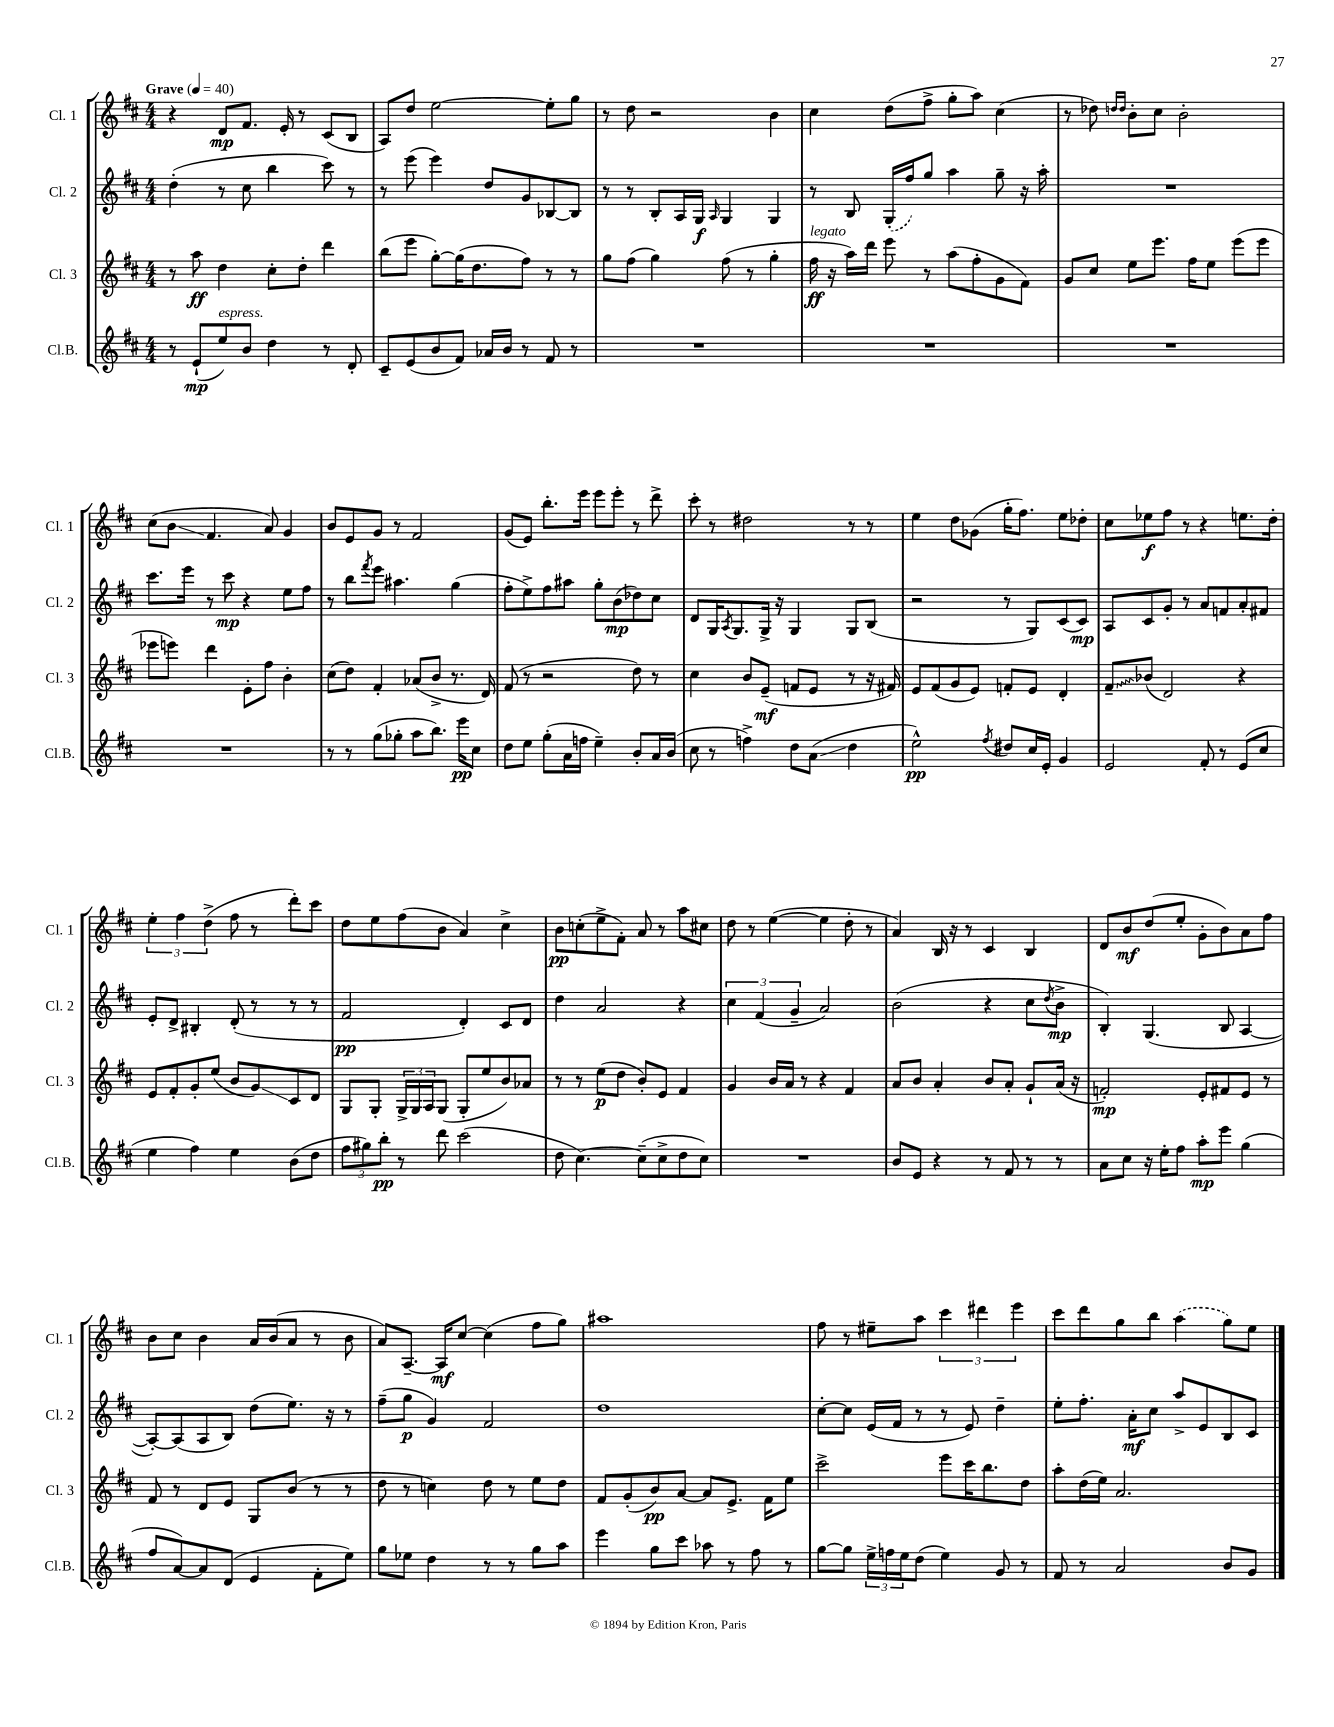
<<
\new StaffGroup <<
\new Staff = "s0" \with { instrumentName = "Cl. 1" shortInstrumentName = "Cl. 1" } {
    \clef treble \key d \major \numericTimeSignature \time 4/4 \tempo "Grave" 4 = 40
    r4 d'8\mp fis'8. e'16-. r8 cis'8( b8 |
    a8) d''8 e''2~ e''8-. g''8 |
    r8 d''8 r2 b'4 |
    cis''4 d''8( fis''8-> g''8-. a''8) cis''4( |
    r8 des''8) \grace { d''16 d''16 } b'8-. cis''8 b'2-. |
    cis''8( b'8\glissando fis'4. a'8) g'4 |
    b'8 e'8 g'8 r8 fis'2 |
    g'8( e'8) b''8.-. e'''16 e'''8 e'''8-. r8 d'''8-> |
    cis'''8-. r8 dis''2 r8 r8 |
    e''4 d''8 ges'8( g''16-. fis''8.) e''8 des''8-. |
    cis''8 ees''8\f fis''8 r8 r4 e''8. d''16-. |
    \tuplet 3/2 { e''4-. fis''4 d''4->( } fis''8 r8 d'''8-.) cis'''8 |
    d''8 e''8 fis''8( b'8 a'4) cis''4-> |
    b'8\pp c''8-.( e''8-> fis'8-.) a'8 r8 a''8 cis''8 |
    d''8 r8 e''4~( e''4 d''8-. r8 |
    a'4) b16 r16 r8 cis'4 b4 |
    d'8 b'8\mf d''8( e''8-. g'8-. b'8) a'8 fis''8 |
    b'8 cis''8 b'4 a'16 b'16( a'8 r8 b'8 |
    a'8) a8.~-- a16\mf cis''8~ cis''4( fis''8 g''8) |
    ais''1 |
    fis''8 r8 eis''8-- a''8 \tuplet 3/2 { cis'''4 dis'''4 e'''4 } |
    cis'''8 d'''8 g''8 b''8 \once \slurDashed a''4( g''8) e''8 \bar "|." |
}
\new Staff = "s1" \with { instrumentName = "Cl. 2" shortInstrumentName = "Cl. 2" } {
    \clef treble \key d \major \numericTimeSignature \time 4/4
    d''4-.( r8 cis''8 b''4 cis'''8) r8 |
    r8 e'''8( e'''4) d''8 g'8 bes8~ bes8 |
    r8 r8 b8-. a16 g16\f \grace { a16 } g4 g4 |
    r8 b8 \once \slurDashed g16-.( fis''16) g''8 a''4 g''8-- r16 a''16-. |
    R1 |
    cis'''8. e'''16 r8 cis'''8\mp r4 e''8 fis''8 |
    r8 b''8 \acciaccatura { fis'''8 } e'''8 ais''4. g''4( |
    fis''8-. e''8->) fis''8 ais''8 g''8-. b'8\mp( des''8) cis''8 |
    d'8 g16 \acciaccatura { a8 } g8. g16-> r16 g4 g8 b8( |
    r2 r8 g8) cis'8( cis'8\mp) |
    a8 cis'8 g'8-. r8 a'8 f'8 a'8-. fis'8 |
    e'8-. d'8-> bis4-. d'8-.( r8 r8 r8 |
    fis'2\pp d'4-.) cis'8 d'8 |
    d''4 a'2 r4 |
    \tuplet 3/2 { cis''4 fis'4( g'4-- } a'2) |
    b'2( r4 cis''8 \acciaccatura { d''8 } b'8->\mp |
    b4-.) g4.( b8 a4~ |
    a8~-.) a8( a8 b8) d''8( e''8.) r16 r8 |
    fis''8--( g''8\p g'4) fis'2 |
    d''1 |
    cis''8~-. cis''8 e'16( fis'16 r8 r8 e'8) d''4-- |
    e''8-. fis''8.-. a'16-.\mf cis''8 a''8-> e'8 b8 cis'8 \bar "|." |
}
\new Staff = "s2" \with { instrumentName = "Cl. 3" shortInstrumentName = "Cl. 3" } {
    \clef treble \key d \major \numericTimeSignature \time 4/4
    r8 a''8\ff d''4 cis''8-. d''8-. d'''4 |
    b''8( e'''8 g''8~-.) g''16( d''8. fis''8) r8 r8 |
    g''8 fis''8( g''4) fis''8( r8 g''4-. |
    fis''16\ff^\markup { \italic "legato" } r16 a''16) d'''16 e'''8 r8 a''8( fis''8-. g'8 fis'8) |
    g'8 cis''8 e''8 e'''8. fis''16 e''8 e'''8( e'''8 |
    ees'''8 e'''8) d'''4 e'8-. fis''8 b'4-. |
    cis''8( d''8) fis'4-. aes'8( b'8-> r8. d'16) |
    fis'8( r8 r2 d''8) r8 |
    cis''4 b'8 e'8--\mf( f'8 e'8 r8 r16 fis'16) |
    e'8 fis'8( g'8 e'8) f'8-. e'8 d'4-. |
    \once \override Glissando.style = #'zigzag fis'8--\glissando bes'8( d'2) r4 |
    e'8 fis'8-. g'8-. e''8( b'8 g'8\glissando) cis'8 d'8 |
    g8 g8-. \tuplet 3/2 { g16-> g16 a16 } g8( g8-. e''8 b'8) aes'8 |
    r8 r8 e''8\p( d''8 b'8-.) e'8 fis'4 |
    g'4 b'16 a'16 r8 r4 fis'4 |
    a'8 b'8 a'4-. b'8 a'8-. g'8-! a'16( r16 |
    f'2-.\mp) e'8-. fis'8 e'8 r8 |
    fis'8 r8 d'8 e'8 g8 b'8( r8 r8 |
    d''8 r8 c''4) d''8 r8 e''8 d''8 |
    fis'8 g'8-.( b'8\pp) a'8~ a'8 e'8.-> fis'16 e''8 |
    cis'''2-> e'''8 cis'''16 b''8. d''8 |
    a''8-. d''16( e''16) a'2. \bar "|." |
}
\new Staff = "s3" \with { instrumentName = "Cl.B." shortInstrumentName = "Cl.B." } {
    \clef treble \key d \major \numericTimeSignature \time 4/4
    r8 e'8-!\mp( e''8^\markup { \italic "espress." }) b'8 d''4 r8 d'8-. |
    cis'8-- e'8( b'8 fis'8) aes'16 b'16 r8 fis'8 r8 |
    R1 |
    R1 |
    R1 |
    R1 |
    r8 r8 g''8( ges''8-. a''8 b''8.) e'''16\pp cis''8 |
    d''8 e''8 g''8-.( a'16 f''16 e''4--) b'8-. a'16 b'16( |
    cis''8 r8 f''4->) d''8 a'8\glissando( d''4 |
    e''2-^\pp) \acciaccatura { fis''8 } dis''8 cis''16 e'16-. g'4 |
    e'2 fis'8-. r8 e'8( cis''8 |
    e''4 fis''4) e''4 b'8( d''8 |
    \tuplet 3/2 { fis''8 gis''8) b''8-.\pp } r8 d'''8 cis'''2( |
    d''8 cis''4.~) cis''8--( cis''8-> d''8 cis''8) |
    R1 |
    b'8 e'8 r4 r8 fis'8 r8 r8 |
    a'8 cis''8 r16 e''16-. fis''8 a''8-.\mp e'''8 g''4( |
    fis''8 a'8~) a'8 d'8( e'4 fis'8-. e''8) |
    g''8 ees''8 d''4 r8 r8 g''8 a''8 |
    e'''4 g''8 cis'''8 aes''8 r8 fis''8 r8 |
    g''8~ g''8 \tuplet 3/2 { e''16-> f''16 e''16 } d''8( e''4) g'8 r8 |
    fis'8 r8 a'2 b'8 g'8 \bar "|." |
}
>>
>>
\layout { \context { \Score \remove "Bar_number_engraver" } }
